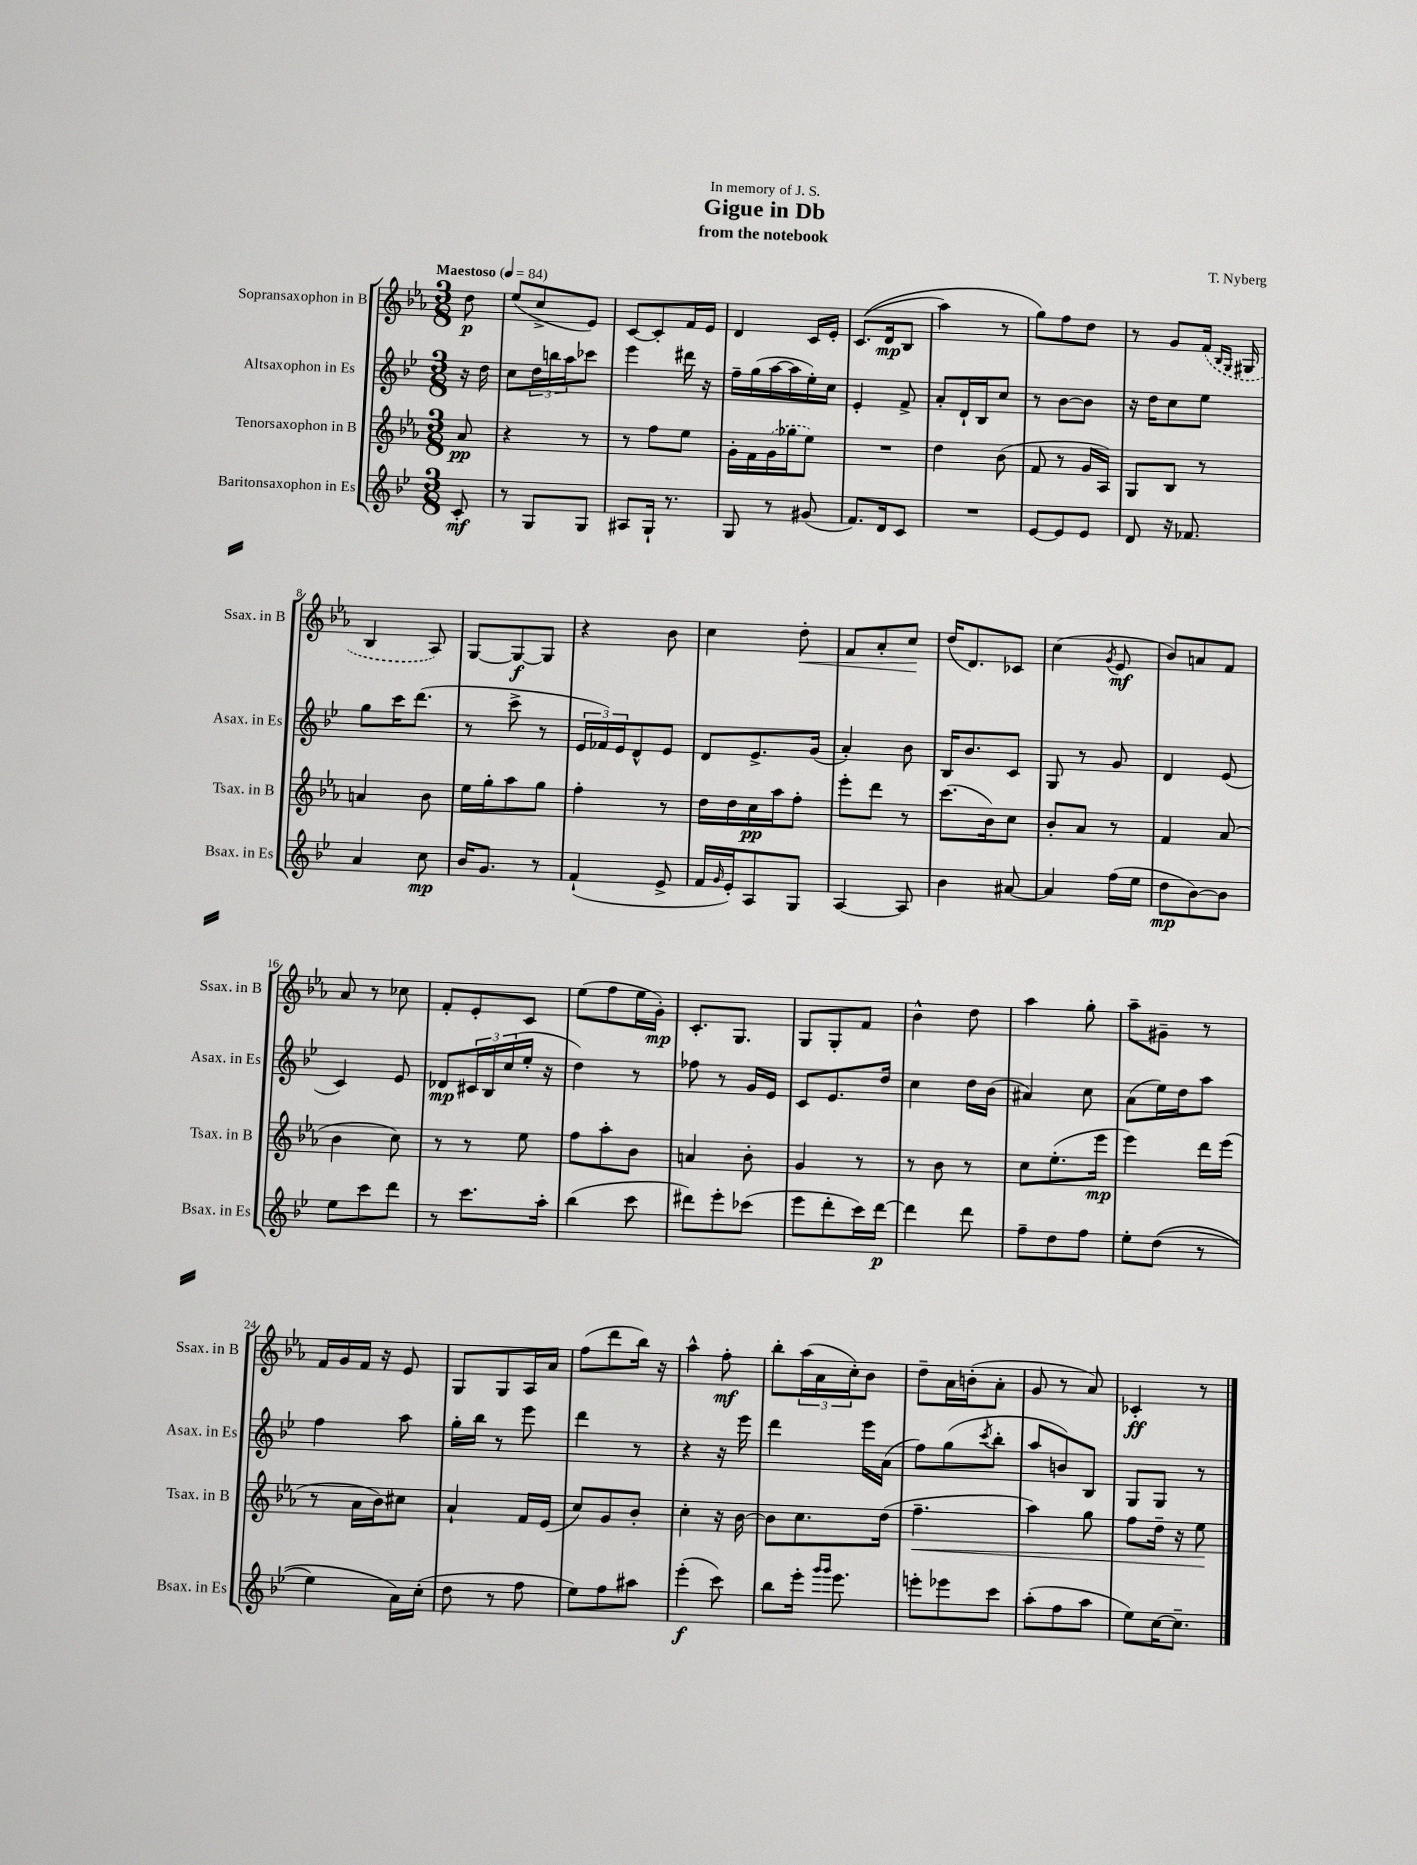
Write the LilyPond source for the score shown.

\header { title = "Gigue in Db" composer = "T. Nyberg" subtitle = "from the notebook" dedication = "In memory of J. S." }
<<
\new StaffGroup <<
\new Staff = "s0" \with { instrumentName = "Sopransaxophon in B" shortInstrumentName = "Ssax. in B" } {
    \clef treble \key ees \major \numericTimeSignature \time 3/8 \partial 8 \tempo "Maestoso" 4 = 84
    d''8\p |
    ees''8( c''8-> ees'8) |
    c'8~ c'8-. f'16 ees'16 |
    d'4 c'16 ees'16-. |
    c'8.(\( d'16\mp bes8 |
    aes''4) r8 |
    g''8\) f''8 d''8 |
    r8 g'8 \once \slurDashed f'16( \grace { bes16 g16 } gis16 |
    bes4 aes8) |
    g8~ g8~\f g8 |
    r4 bes'8 |
    c''4 d''8-.\< |
    f'8 aes'8-. c''8\! |
    d''16( d'8.) ces'8 |
    c''4( \acciaccatura { g'8 } ees'8\mf |
    bes'8) a'8 f'8 |
    aes'8 r8 ces''8 |
    f'8-. ees'8-. c'8 |
    ees''8( f''8 ees''16 g'16-.\mp) |
    c'8.-. g8. |
    g8 g8-. f'8 |
    bes'4-^ d''8 |
    aes''4 g''8-. |
    aes''8-- gis'8-- r8 |
    f'16 g'16 f'16 r16 ees'8 |
    g8 g8 aes16 aes'16 |
    f''8( d'''8 bes''16) r16 |
    aes''4-^ f''8-.\mf |
    bes''8-. \tuplet 3/2 { aes''16( aes'16 c''16-.) } bes'8 |
    d''8-- aes'16 b'16-.( aes'8-. |
    g'8 r8 aes'8) |
    ces'4-.\ff r8 \bar "|." |
}
\new Staff = "s1" \with { instrumentName = "Altsaxophon in Es" shortInstrumentName = "Asax. in Es" } {
    \clef treble \key bes \major \numericTimeSignature \time 3/8 \partial 8
    r16 d''16 |
    c''8 \tuplet 3/2 { d''16 b''16 a''16 } ces'''8 |
    ees'''4 dis'''16 r16 |
    f''16-- g''16( a''16~ a''16 ees''16-.) c''16 |
    ees'4-. f'8-> |
    a'8-. d'16-! bes16 c''8 |
    r8 bes'8~ bes'8 |
    r16 d''16 c''8 ees''8 |
    g''8 c'''16 d'''8.( |
    r8 c'''8-> r8 |
    \tuplet 3/2 { ees'16 fes'16) ees'16 } d'8-^ ees'8 |
    d'8 ees'8.-> g'16( |
    a'4-.) bes'8 |
    bes16 bes'8. c'8 |
    g8 r8 g'8 |
    d'4 ees'8( |
    c'4) ees'8 |
    des'8\mp \tuplet 3/2 { cis'16 bes16 c''16( } ees''16-. r16 |
    d''4) r8 |
    fes''8 r8 g'16 ees'16 |
    c'8 ees'8. d''16 |
    c''4 d''16 bes'16( |
    ais'4) c''8 |
    a'8( ees''16) d''16 a''8 |
    f''4 a''8 |
    g''16-. bes''16 r8 ees'''8 |
    d'''4 r8 |
    r4 r16 ees'''16 |
    d'''4 ees'''16 a'16( |
    f''8) g''8( \acciaccatura { c'''8 } bes''8-. |
    a''8 b'8) bes8 |
    g8 g8 r8 \bar "|." |
}
\new Staff = "s2" \with { instrumentName = "Tenorsaxophon in B" shortInstrumentName = "Tsax. in B" } {
    \clef treble \key ees \major \numericTimeSignature \time 3/8 \partial 8
    aes'8\pp |
    r4 r8 |
    r8 f''8 ees''8 |
    g'16-. f'16 \once \slurDashed g'16( ges''16 ees''8) |
    R4. |
    d''4 bes'8( |
    f'8 r8 g'16 aes16) |
    g8 bes8 r8 |
    a'4 bes'8 |
    ees''16 g''16-. aes''8 g''8 |
    f''4-. r8 |
    d''16 d''16 c''16\pp aes''16 f''8-. |
    ees'''8-. d'''8 r8 |
    c'''8.( bes'16) c''8 |
    bes'8-. aes'8 r8 |
    f'4 aes'8( |
    bes'4 c''8) |
    r8 r8 ees''8 |
    f''8 aes''8-. bes'8 |
    a'4 bes'8-. |
    g'4 r8 |
    r8 bes'8 r8 |
    c''8 ees''8.-.( ees'''16\mp |
    ees'''4) d'''16 ees'''16( |
    r8 aes'16 bes'16) cis''8 |
    aes'4-! f'16 ees'16( |
    c''8) g'8 bes'8-. |
    c''4-. r16 bes'16~ |
    bes'8 c''8. d''16( |
    f''4.--\< |
    aes''4) g''8 |
    f''8 d''16-- r16 ees''8\! \bar "|." |
}
\new Staff = "s3" \with { instrumentName = "Baritonsaxophon in Es" shortInstrumentName = "Bsax. in Es" } {
    \clef treble \key bes \major \numericTimeSignature \time 3/8 \partial 8
    c'8-.\mf |
    r8 g8 g8 |
    ais8 g16-! r8. |
    g8 r8 gis'8( |
    f'8.) d'16 c'8 |
    R4. |
    ees'8~ ees'8 ees'8 |
    d'8 r16 fes'8. |
    a'4 c''8\mp |
    bes'16 g'8. r8 |
    f'4-!( ees'8-> |
    f'16 \grace { g'16 } ees'16-.) a8 g8 |
    a4~ a8 |
    bes'4 ais'8~ |
    ais'4 f''16( ees''16 |
    d''8\mp bes'8~) bes'8 |
    ees''8 c'''8 d'''8 |
    r8 c'''8. a''16-. |
    bes''4( c'''8 |
    dis'''8) ees'''8-. ces'''8( |
    ees'''8 d'''8-. c'''16) d'''16~\p |
    d'''4 d'''8 |
    f''8-- d''8 f''8 |
    ees''8-. d''8(\( r8 |
    ees''4) a'16\) c''16-.( |
    d''8 r8 f''8 |
    ees''8) f''8 ais''8 |
    ees'''4-.\f( c'''8) |
    bes''8 ees'''16-. \grace { g'''16 g'''16 } ees'''8. |
    e'''8-. ees'''8 c'''8 |
    a''8-.( f''8 a''8 |
    ees''8) c''16~ c''8.-- \bar "|." |
}
>>
>>
